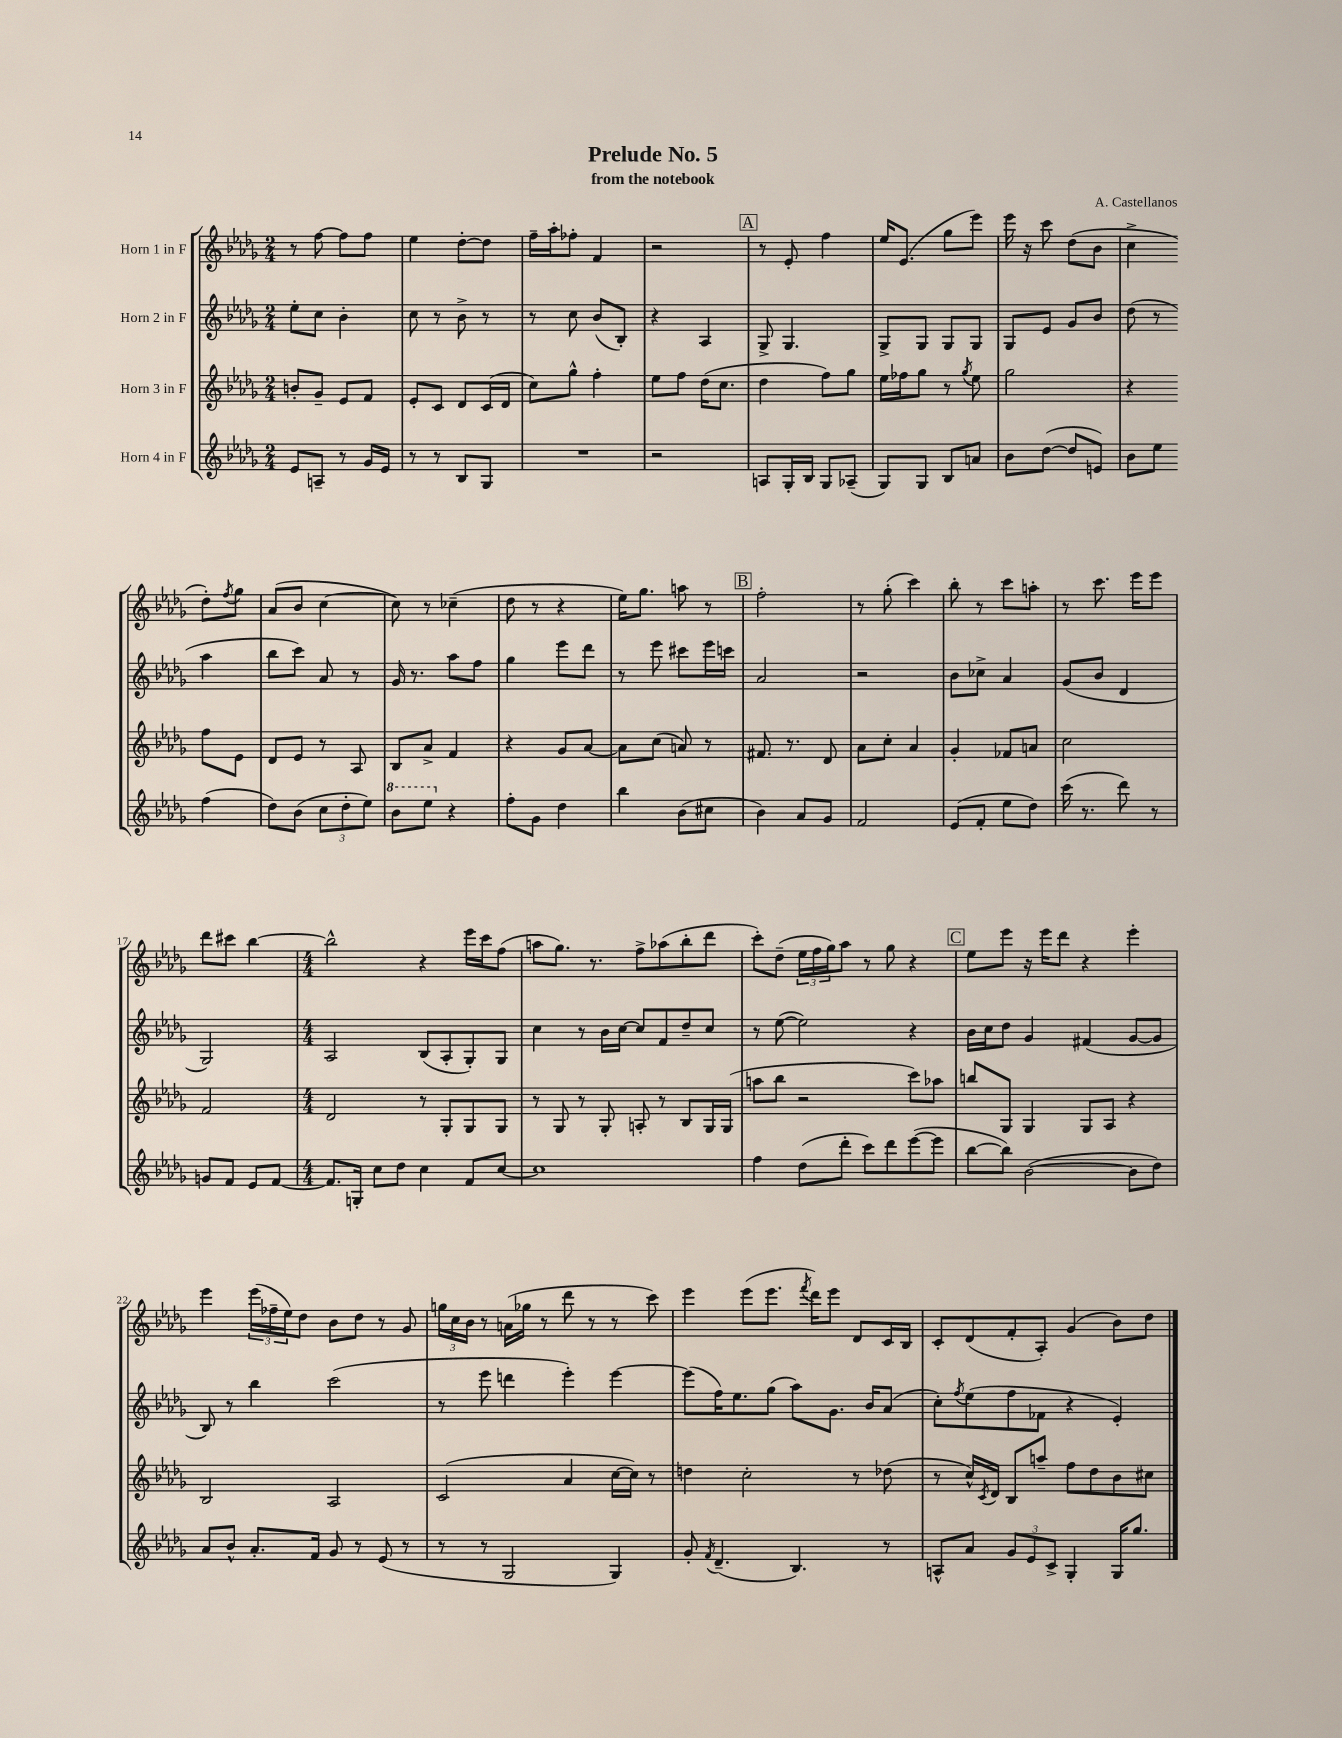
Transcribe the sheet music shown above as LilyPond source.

\header { title = "Prelude No. 5" composer = "A. Castellanos" subtitle = "from the notebook" }
<<
\new StaffGroup <<
\new Staff = "s0" \with { instrumentName = "Horn 1 in F" } {
    \clef treble \key des \major \numericTimeSignature \time 2/4
    r8 f''8~ f''8 f''8 |
    ees''4 des''8~-. des''8 |
    f''16-- aes''16-. fes''8-. f'4 |
    r2 |
    \mark \markup { \box "A" } r8 ees'8-. f''4 |
    ees''16 ees'8.( ges''8 ees'''8) |
    ees'''16 r16 c'''8 des''8( bes'8 |
    c''4-> des''8-.) \acciaccatura { f''8 } ges''8 |
    aes'8( bes'8 c''4~ |
    c''8) r8 ces''4--( |
    des''8 r8 r4 |
    ees''16) ges''8. a''8 r8 |
    \mark \markup { \box "B" } f''2-. |
    r8 ges''8-.( c'''4) |
    bes''8-. r8 c'''8 a''8-. |
    r8 c'''8. ees'''16 ees'''8 |
    des'''8 cis'''8 bes''4~ |
    \numericTimeSignature \time 4/4 bes''2-^ r4 ees'''16 c'''16 f''8( |
    a''8 ges''8.) r8. f''8-> aes''8( bes''8-. des'''8 |
    c'''8-.) des''8--( \tuplet 3/2 { ees''16 f''16 ges''16) } aes''8 r8 ges''8 r4 |
    \mark \markup { \box "C" } ees''8 ees'''8 r16 ees'''16 des'''8 r4 ees'''4-. |
    ees'''4 \tuplet 3/2 { ees'''16( fes''16-- ees''16) } des''8 bes'8 des''8 r8 ges'8 |
    \tuplet 3/2 { g''16 c''16 bes'16 } r8 a'16( ges''16 r8 des'''8 r8 r8 c'''8) |
    ees'''4 ees'''8( ees'''8. \acciaccatura { f'''8 } des'''16) ees'''8 des'8 c'16 bes16 |
    c'8-. des'8( f'8-. aes8-.) ges'4( bes'8) des''8 \bar "|." |
}
\new Staff = "s1" \with { instrumentName = "Horn 2 in F" } {
    \clef treble \key des \major \numericTimeSignature \time 2/4
    ees''8-. c''8 bes'4-. |
    c''8 r8 bes'8-> r8 |
    r8 c''8 bes'8( bes8-.) |
    r4 aes4 |
    \mark \markup { \box "A" } ges8-> ges4. |
    ges8-> ges8 ges8 ges8 |
    ges8 ees'8 ges'8 bes'8 |
    des''8( r8 aes''4 |
    bes''8 c'''8) aes'8 r8 |
    ges'16 r8. aes''8 f''8 |
    ges''4 ees'''8 des'''8 |
    r8 ees'''8 cis'''8 ees'''16 c'''16 |
    \mark \markup { \box "B" } aes'2 |
    r2 |
    bes'8 ces''8-> aes'4 |
    ges'8( bes'8 des'4 |
    ges2) |
    \numericTimeSignature \time 4/4 aes2 bes8( aes8-. ges8-.) ges8 |
    c''4 r8 bes'16 c''16~ c''8 f'8 des''8-- c''8 |
    r8 ees''8~( ees''2) r4 |
    \mark \markup { \box "C" } bes'16 c''16 des''8 ges'4 fis'4( ges'8~ ges'8 |
    bes8) r8 bes''4 c'''2( |
    r8 ees'''8 d'''4 ees'''4-.) ees'''4~ |
    ees'''8( f''16) ees''8. ges''8( aes''8) ges'8. bes'16 aes'8( |
    c''8-.) \acciaccatura { f''8 } ees''8( f''8 fes'8 r4 ees'4-.) \bar "|." |
}
\new Staff = "s2" \with { instrumentName = "Horn 3 in F" } {
    \clef treble \key des \major \numericTimeSignature \time 2/4
    b'8-. ges'8-- ees'8 f'8 |
    ees'8-. c'8 des'8 c'16( des'16 |
    c''8) ges''8-^ f''4-. |
    ees''8 f''8 des''16( c''8. |
    \mark \markup { \box "A" } des''4 f''8) ges''8 |
    ees''16 fes''16 ges''8 r8 \acciaccatura { ges''8 } ees''8 |
    ges''2 |
    r4 f''8 ees'8 |
    des'8 ees'8 r8 aes8 |
    bes8 aes'8-> f'4 |
    r4 ges'8 aes'8~ |
    aes'8 c''8( a'8) r8 |
    \mark \markup { \box "B" } fis'8. r8. des'8 |
    aes'8 c''8-. aes'4 |
    ges'4-. fes'8 a'8 |
    c''2 |
    f'2 |
    \numericTimeSignature \time 4/4 des'2 r8 ges8-. ges8 ges8 |
    r8 ges8 r8 ges8-. a8-. r8 bes8 ges16 ges16( |
    a''8 bes''8 r2 c'''8) aes''8 |
    \mark \markup { \box "C" } b''8 ges8 ges4 ges8 aes8 r4 |
    bes2 aes2 |
    c'2( aes'4 c''16~ c''16) r8 |
    d''4 c''2-. r8 des''8( |
    r8 c''16-^) \acciaccatura { c'8 } des'16 bes8 a''8-- f''8 des''8 bes'8 cis''8 \bar "|." |
}
\new Staff = "s3" \with { instrumentName = "Horn 4 in F" } {
    \clef treble \key des \major \numericTimeSignature \time 2/4
    ees'8 a8-- r8 ges'16 ees'16 |
    r8 r8 bes8 ges8 |
    R2 |
    r2 |
    \mark \markup { \box "A" } a8 ges16-. bes16 ges8 aes8--( |
    ges8) ges8 bes8 a'8 |
    bes'8 des''8~( des''8 e'8) |
    bes'8 ees''8 f''4( |
    des''8) bes'8( \tuplet 3/2 { c''8 des''8-. ees''8) } |
    \ottava #1 bes''8 ees'''8 \ottava #0 r4 |
    f''8-. ges'8 des''4 |
    bes''4 bes'8( cis''8 |
    \mark \markup { \box "B" } bes'4) aes'8 ges'8 |
    f'2 |
    ees'8( f'8-. ees''8 des''8) |
    c'''16( r8. des'''8) r8 |
    g'8 f'8 ees'8 f'8~ |
    \numericTimeSignature \time 4/4 f'8. g16-. c''8 des''8 c''4 f'8 c''8~ |
    c''1 |
    f''4 des''8( des'''8-. c'''8) des'''8 ees'''8~( ees'''8 |
    \mark \markup { \box "C" } bes''8~ bes''8) bes'2~( bes'8 des''8) |
    aes'8 bes'8-^ aes'8.-. f'16 ges'8 r8 ees'8( r8 |
    r8 r8 ges2 ges4) |
    ges'8-. \acciaccatura { f'8 } des'4.--( bes4.) r8 |
    a8-^ aes'8 \tuplet 3/2 { ges'8 ees'8 c'8-> } ges4-. ges16 ges''8. \bar "|." |
}
>>
>>
